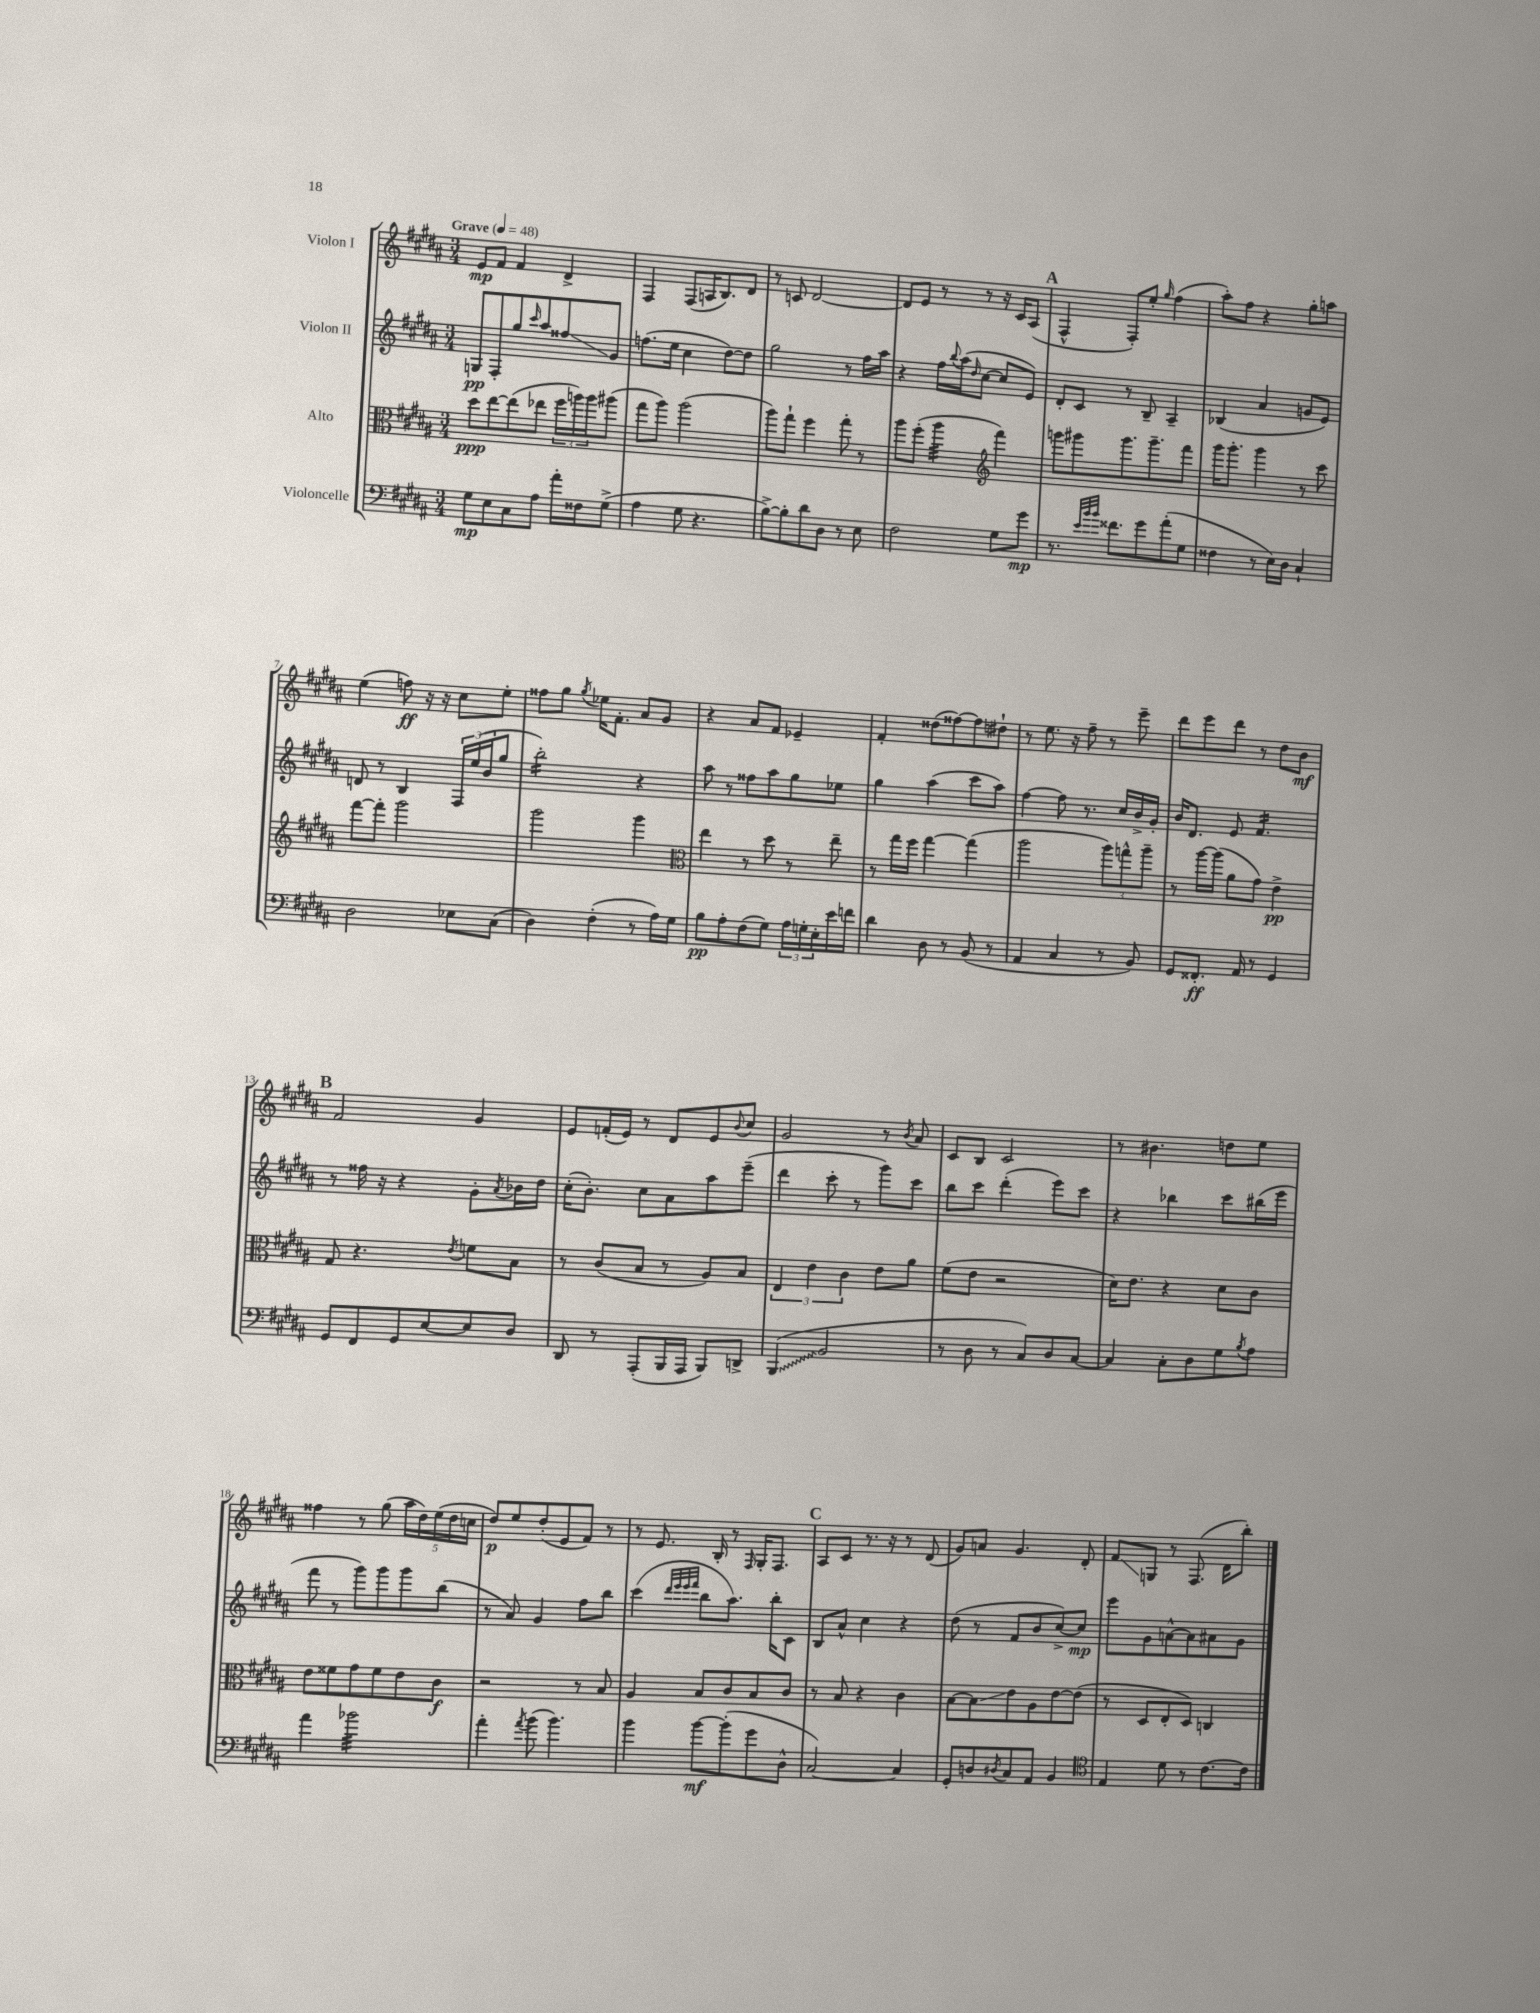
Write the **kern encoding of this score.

**kern	**kern	**kern	**kern
*staff4	*staff3	*staff2	*staff1
*clefF4	*clefC3	*clefG2	*clefG2
*k[f#c#g#d#a#]	*k[f#c#g#d#a#]	*k[f#c#g#d#a#]	*k[f#c#g#d#a#]
*M3/4	*M3/4	*M3/4	*M3/4
*MM48	*MM48	*MM48	*MM48
8G#	8dd#	8G	8e
8E	[8ee	8F#'	8f#
8C#	(8ee]	8gg#	4f#
.	.	16qqccc#	.
8A#	8ee-	8aa#	.
16a#'	24ff#	8ff##	4d#^
.	24aa)	.	.
16F##	.	.	.
.	24aa	.	.
(8G#^	(8aa#	8g#	.
=	=	=	=
4A#	8gg#	(8.ff	4F#
.	8aa#)	.	.
.	.	16ee	.
8G#	(2aa#	4cc#	(8F#
4.r	.	.	16A
.	.	.	8.B)
.	.	[8dd#)	.
.	.	8dd#]	8d#
=	=	=	=
[8B^)	8aa#)	2gg#	8r
8B']	8gg#`	.	8c
8d#	4ff#	.	[2d#
8D#	.	.	.
8r	8gg#'	8r	.
8E	8r	16ff#	.
.	.	16aa#	.
=	=	=	=
2F#	8aa#	4r	8d#]
.	(8ff#'	.	8e
.	4aa#	16ff#	8r
.	.	8qqbb	.
.	.	(16aa#	.
.	.	16qqdd#	.
.	.	[8cc#	8r
*	*clefG2	*	*
8G#	4fff#)	8cc#]	16r
.	.	.	16c#
8g#	.	8e)	(8A#
=	=	=	=
8.r	8ggg	8d#'	4F#^^
.	8ggg#	8c#	.
32qqe	.	.	.
32qqb	.	.	.
32qqb	.	.	.
8.f##	.	.	.
.	8.ggg#	8r	8F#')
8g#	.	8B~	8ee'
.	8.ggg#~	.	.
.	.	.	16qqgg#
(8a#'	.	4A#~	(4ff#
8G#	8fff#	.	.
=	=	=	=
4F##	16ggg#	(4B-	8aa#')
.	8.ggg#'	.	.
.	.	.	8ff#
8r	4ggg#	4a#	4r
16E)	.	.	.
16D#	.	.	.
4C#`	8r	8g	8gg#'
.	8ccc#	8e)	8aa
=	=	=	=
2D#	[8fff#	8d	(4ee
.	8fff#']	8r	.
.	2ggg#	4B	8ff)
.	.	.	16r
.	.	.	16r
8E-	.	24F#	8cc#
.	.	(24ee	.
.	.	24b	.
(8C#	.	8gg#	8ee'
=	=	=	=
4D#)	2ggg#	2bb')	8ff##
.	.	.	8gg#
.	.	.	8qgg#
(4F#'	.	.	16ee-
.	.	.	8.f#'
8r	4ggg#	4r	8a#
16A#)	.	.	8g#
16G#	.	.	.
=	=	=	=
*	*clefC3	*	*
8B	4ee	8aa#	4r
8A#'	.	8r	.
(8F#	8r	8ff##	8a#
8G#)	8dd#	8aa#	8f#
24A#	8r	8gg#	4e-~
24G'	.	.	.
24E'	.	.	.
16e	8ee~	8ee-	.
16f	.	.	.
=	=	=	=
4d#	8r	4gg#	4f#'
.	16gg#	.	.
.	16ff#	.	.
8D#	[4gg#	(4aa#	(8dd##
8r	.	.	[8ff##)
(8BB	(4gg#]	8ccc#	8ff##]
8r	.	8aa#)	8dd#`
=	=	=	=
4AA#	2aa#	[4ff#	8r
.	.	.	8.ee
4C#	.	8ff#]	.
.	.	.	16r
.	.	8.r	8ff#~
8r	12aa#)	.	8r
.	.	16cc#	.
.	12gg^^	.	.
8BB)	.	16b^	8eee~
.	12aa#~	.	.
.	.	16g#'	.
=	=	=	=
8GG#	8r	16b	8ddd#
.	.	8.d#	.
8.FF##'	[16aa#	.	8eee
.	(16aa#]	.	.
.	8a#	8e	8ddd#
16AA#	.	.	.
8r	8g#)	4.f#	8r
4GG#	4e^	.	8dd#
.	.	.	8b
=	=	=	=
8GG#	8G#	8r	2f#
8FF#	4.r	16ff##	.
.	.	16r	.
8GG#	.	4r	.
[8E	.	.	.
.	8qe	.	.
8E]	8f	8g#'	4g#
.	.	8qa#	.
8D#	8B	16b-	.
.	.	16dd#	.
=	=	=	=
8DD#	8r	(16cc#'	8e
.	.	8.b')	.
8r	(8c#	.	(16f'
.	.	.	16e)
(8AAA#'	8B	8cc#	8r
16BBB	8r	8a#	8d#
16AAA#	.	.	.
8BBB)	8A#)	8aa#	8e
.	.	.	8qqb
8DD^	8B	(8eee~	8cc#
=	=	=	=
(4BBB	6E	4ddd#	2g#
.	6e	.	.
2BB	.	8ccc#'	.
.	6c#	.	.
.	.	8r	.
.	8e	8ggg#)	8r
.	.	.	8qb
.	8a#	8ccc#	8a#
=	=	=	=
8r	(8f#	8bb	8c#
8D#	8e	8ccc#	8B
8r	2r	(4ddd#'	2c#
8C#)	.	.	.
8D#	.	8eee)	.
[8C#	.	8ccc#	.
=	=	=	=
4C#]	16d#)	4r	8r
.	8.e	.	.
.	.	.	4.b#
8C#'	4r	4bb-	.
8D#	.	.	.
8G#	8d#	8ccc#	8dd
8qB	.	.	.
8A#	8c#	(16bb#	8ee
.	.	16eee	.
=	=	=	=
4a#	8e	8fff#	4ff##
.	8f##	8r	.
2b-	8g#	8ggg#)	8r
.	8f##	8ggg#	(8gg#
.	8e	8ggg#	20aa#
.	.	.	20dd#)
.	.	.	(20ee
.	8c#	(8bb	.
.	.	.	20dd#
.	.	.	20cc
=	=	=	=
4a#'	2r	8r	8dd#)
.	.	8a#)	8ee
8qa#	.	.	.
(8b	.	4g#	(8dd#'
4.b)	.	.	8e
.	8r	8ff#	8f#)
.	8B	8bb	8r
=	=	=	=
4b	4A#	(4ccc#	8r
.	.	.	8.e
.	.	32qqddd#	.
.	.	32qqeee	.
.	.	32qqeee	.
.	.	32qqfff#	.
[8b	8B	8bb	.
.	.	.	16B'
(8b']	8c#	8.aa#)	8r
.	.	.	16qqF#
8g#	8B	.	16G#'
.	.	16bb'	8.F#
8D#^^	8c#	8c#	.
=	=	=	=
[2C#)	8r	8B	8A#
.	8B	8a#^^	8c#
.	4r	4cc#	8.r
.	.	.	16r
4C#]	4c#	4r	8r
.	.	.	(8d#
=	=	=	=
8GG#'	[8B	(8dd#	8g#)
8D	8B]	8r	8a
8qD#	.	.	.
8C#	8e	8f#	4.g#
8AA#	8A#	8b	.
4BB	[8e	[8cc#^)	.
.	(8e]	8cc#]	8d#'
=	=	=	=
*clefC4	*	*	*
4E	8r	8eee	8f#
.	8D#	8g#	8G
8d#	8E'	[8a^^	8r
8r	8D#)	8a]	(8.F#
[8.c#	4C	8a#	.
.	.	.	16d#
.	.	8g#	8bb')
16c#]	.	.	.
==	==	==	==
*-	*-	*-	*-
